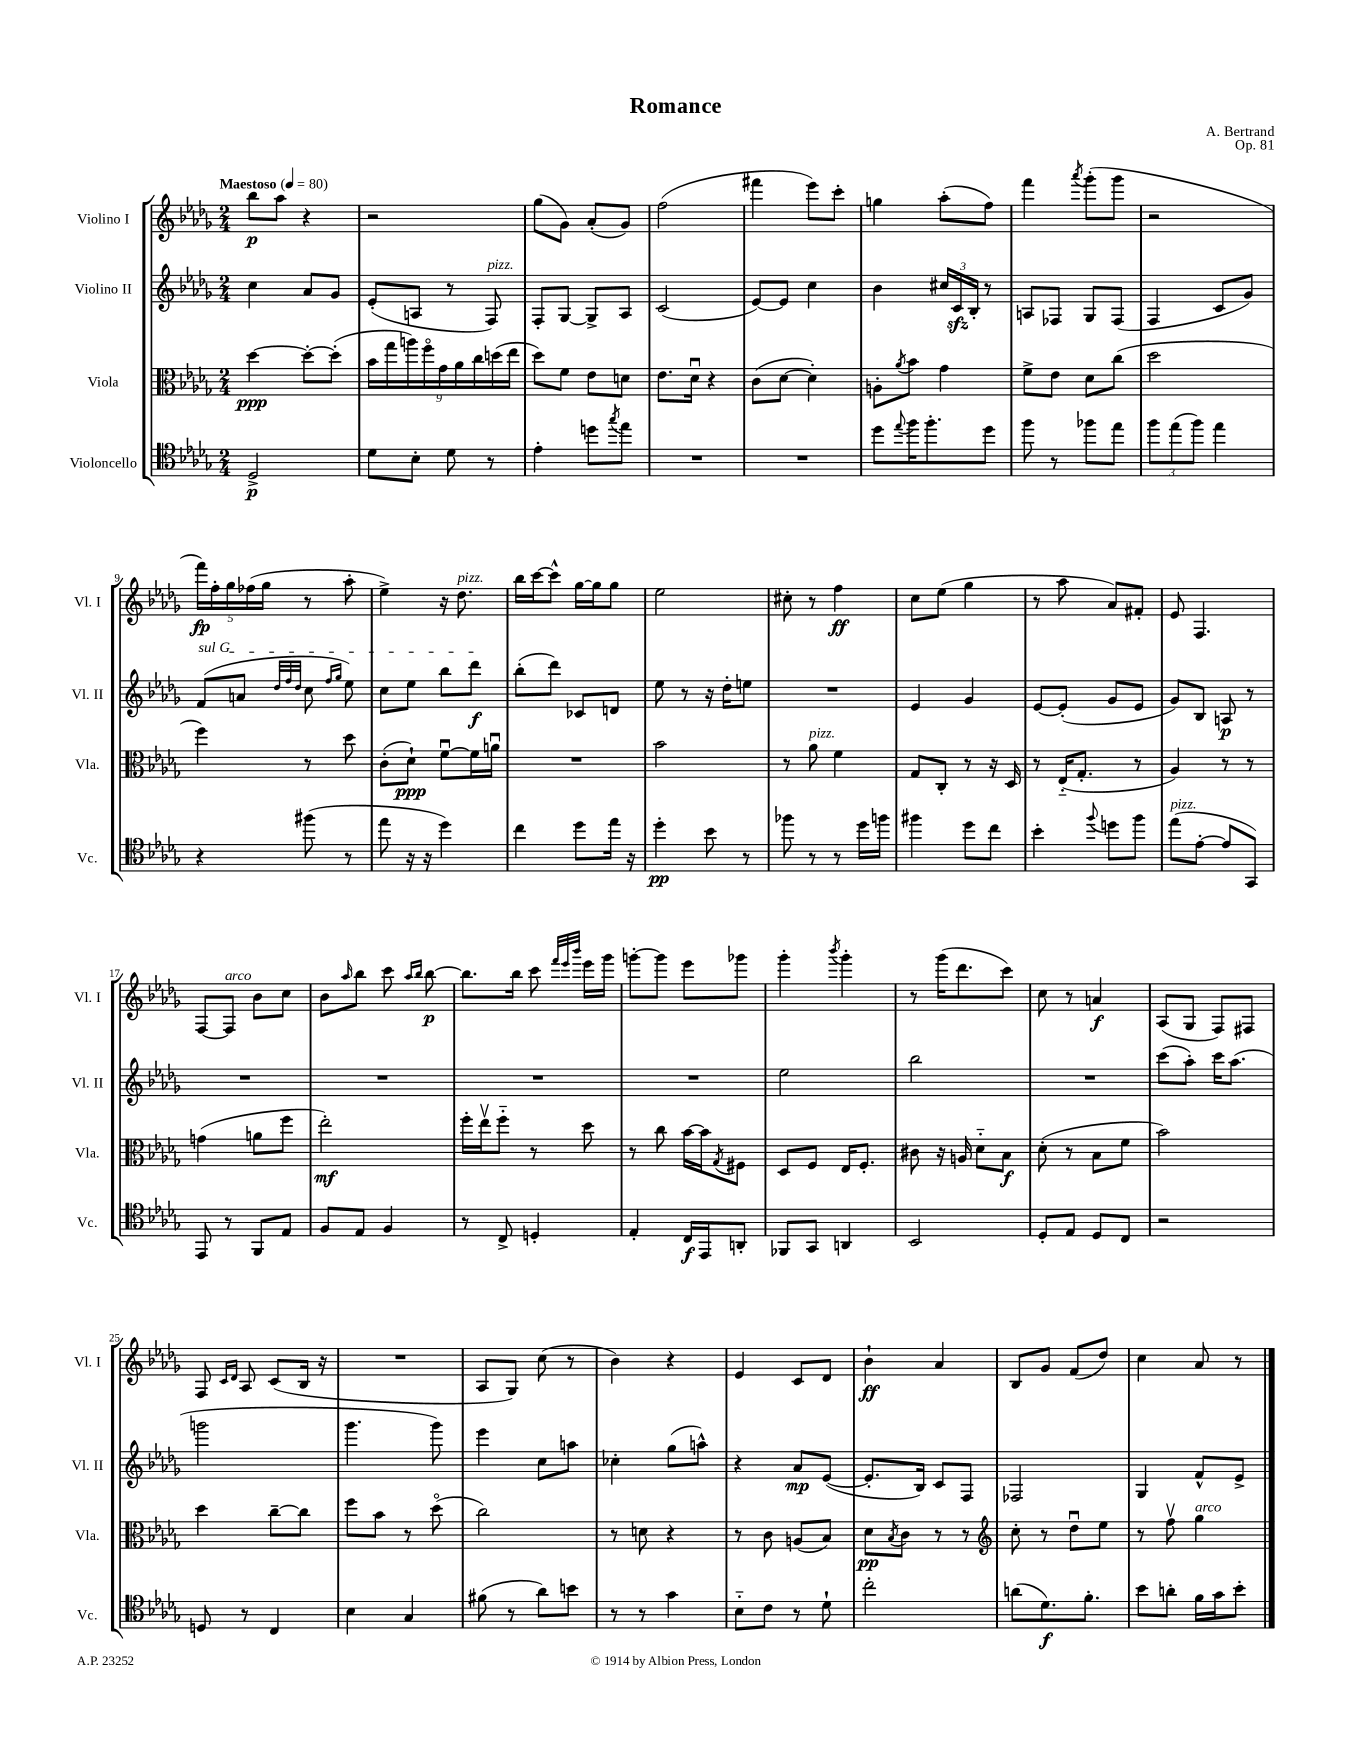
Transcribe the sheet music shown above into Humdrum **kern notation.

**kern	**kern	**kern	**kern
*staff4	*staff3	*staff2	*staff1
*clefC4	*clefC3	*clefG2	*clefG2
*k[b-e-a-d-g-]	*k[b-e-a-d-g-]	*k[b-e-a-d-g-]	*k[b-e-a-d-g-]
*M2/4	*M2/4	*M2/4	*M2/4
*MM80	*MM80	*MM80	*MM80
2D-^	[4dd-	4cc	8bb-
.	.	.	8aa-
.	8dd-'_	8a-	4r
.	(8dd-']	8g-	.
=	=	=	=
8d-	18b-	(8e-'	2r
.	18gg-	.	.
.	18aa)	.	.
8B-'	.	8A	.
.	18ffo	.	.
.	18g-	.	.
8d-	.	8r	.
.	18a-	.	.
.	18cc	.	.
8r	.	8F)	.
.	(18dd	.	.
.	18ee-	.	.
=	=	=	=
4e-'	8dd-)	8F'	(8gg-
.	8f	[8G-	8g-)
8dd	8e-	8G-^]	(8a-'
8qgg-	.	.	.
8ee-	8d	8A-	8g-)
=	=	=	=
2r	8.e-	(2c	(2ff
.	16d-u	.	.
.	4r	.	.
=	=	=	=
2r	(8c	[8e-)	4fff#
.	[8d-	8e-]	.
.	4d-'])	4cc	8eee-)
.	.	.	8ccc'
=	=	=	=
8dd-	8A'	4b-	4gg
8qqee-	8qa-	.	.
16ff	8b-	.	.
8.ff'	.	.	.
.	4g-	24cc#	(8aa-'
.	.	24c	.
.	.	24B-'	.
8dd-	.	8r	8ff)
=	=	=	=
8ff	8f^	8A	4fff
8r	8e-	8F-	.
.	.	.	8qaaa-
8ff-	8d-	8G-	(8ggg-'
8ee-	(8cc	(8F-	8ggg-
=	=	=	=
12ff	2dd-	4F	2r
(12ee-	.	.	.
12ff)	.	.	.
4ee-	.	8c	.
.	.	8g-)	.
=	=	=	=
4r	4ff)	(8f	20fff)
.	.	.	20ff'
.	.	.	20gg-
.	.	8a	.
.	.	.	(20ff-
.	.	.	20gg-
.	.	32qqdd-	.
.	.	32qqff	.
.	.	32qqdd-	.
(8ff#	8r	8cc	8r
.	.	16qqff	.
.	.	16qqgg-	.
8r	8dd-	8ee-)	8aa-'
=	=	=	=
8ee-	(8c'	8cc	4ee-^)
16r	8d-`)	8ee-	.
16r	.	.	.
4dd-)	[8fu	8bb-	16r
.	.	.	8.dd-
.	16f]	8ddd-	.
.	16au	.	.
=	=	=	=
4cc	2r	(8bb-'	16bb-
.	.	.	[16ccc
.	.	8ddd-)	8ccc^^]
8dd-	.	8c-	[16gg-
.	.	.	16gg-]
16ee-	.	8d	8gg-
16r	.	.	.
=	=	=	=
4dd-'	2b-	8ee-	2ee-
.	.	8r	.
8b-	.	16r	.
.	.	16dd-'	.
8r	.	8ee	.
=	=	=	=
8ff-	8r	2r	8cc#'
8r	8a-	.	8r
8r	4f	.	4ff
16dd-	.	.	.
16ff	.	.	.
=	=	=	=
4ff#	8G-	4e-	8cc
.	8C'	.	(8ee-
8dd-	8r	4g-	4gg-
8cc	16r	.	.
.	16D-	.	.
=	=	=	=
4b-'	8r	[8e-	8r
.	(16E-'~	(8e-']	8aa-
.	8.G-'	.	.
8qqff	.	.	.
8dd	.	8g-	8a-)
8ff	8r	8e-	8f#'
=	=	=	=
(8ee-	4A-)	8g-)	8e-
[8e-'	.	8B-	4.F
8e-]	8r	8A	.
8GG-)	8r	8r	.
=	=	=	=
8EE-	(4g	2r	[8F
8r	.	.	8F]
8FF	8a	.	8b-
8E-	8ff	.	8cc
=	=	=	=
8F	2ee-')	2r	8b-
.	.	.	16qqaa-
8E-	.	.	8bb-
4F	.	.	8ccc
.	.	.	16qqaa-
.	.	.	16qqbb-
.	.	.	[8bb-
=	=	=	=
8r	16ff'	2r	8.bb-]
.	16ee-v	.	.
8C^	8ff'~	.	.
.	.	.	16bb-
4D'	8r	.	8ccc
.	.	.	32qqfff
.	.	.	32qqeee-
.	.	.	32qqbbb-
.	8dd-	.	16eee-
.	.	.	16ggg-
=	=	=	=
4E-'	8r	2r	[8ggg'
.	8cc	.	8ggg]
16C	[16b-	.	8eee-
16EE-	16b-]	.	.
.	8qG-	.	.
8AA'	8F#	.	8ggg-
=	=	=	=
8FF-	8D-	2ee-	4ggg-'
8GG-	8F	.	.
.	.	.	8qbbb-
4AA	16E-	.	4ggg-'
.	8.F'	.	.
=	=	=	=
2BB-	8c#	2bb-	8r
.	16r	.	(16ggg-
.	16A	.	8.ddd-
.	8d-'~	.	.
.	8B-	.	8ccc)
=	=	=	=
8D-'	(8d-'	2r	8cc
8E-	8r	.	8r
8D-	8B-	.	4a
8C	8f	.	.
=	=	=	=
2r	2b-)	(8ccc	(8A-
.	.	8aa-')	8G-
.	.	16ccc	8F)
.	.	(8.aa-	.
.	.	.	8F#
=	=	=	=
8D	4dd-	2ggg	8F
.	.	.	16qqc
.	.	.	16qqd-
8r	.	.	8A-
4C	[8cc~	.	(8c
.	8cc]	.	16B-
.	.	.	16r
=	=	=	=
4B-	8ff	4.ggg-	2r
.	8b-	.	.
4G-	8r	.	.
.	(8dd-o	8ggg-)	.
=	=	=	=
(8f#	2cc)	4eee-	8A-
8r	.	.	8G-)
8a-)	.	8cc	(8cc
8b	.	8aa	8r
=	=	=	=
8r	8r	4cc-'	4b-)
8r	8d	.	.
4g-	4r	(8gg-	4r
.	.	8aa^^)	.
=	=	=	=
8B-'~	8r	4r	4e-
8c	8c	.	.
8r	(8A	8a-	8c
8d-`	8B-)	([8e-	8d-
=	=	=	=
2cc'	8d-	8.e-']	4b-`
.	8qB-	.	.
.	8c	.	.
.	.	16B-)	.
.	8r	8c	4a-
.	8r	8F	.
=	=	=	=
*	*clefG2	*	*
(8a	8cc'	2F-	8B-
8.d-)	8r	.	8g-
.	8dd-u	.	(8f
8.f'	.	.	.
.	8ee-	.	8dd-)
=	=	=	=
8b-	8r	4G-	4cc
8a'	8ffv	.	.
16f	4gg-	8f^^	8a-
16g-	.	.	.
8b-'	.	8e-^	8r
==	==	==	==
*-	*-	*-	*-
